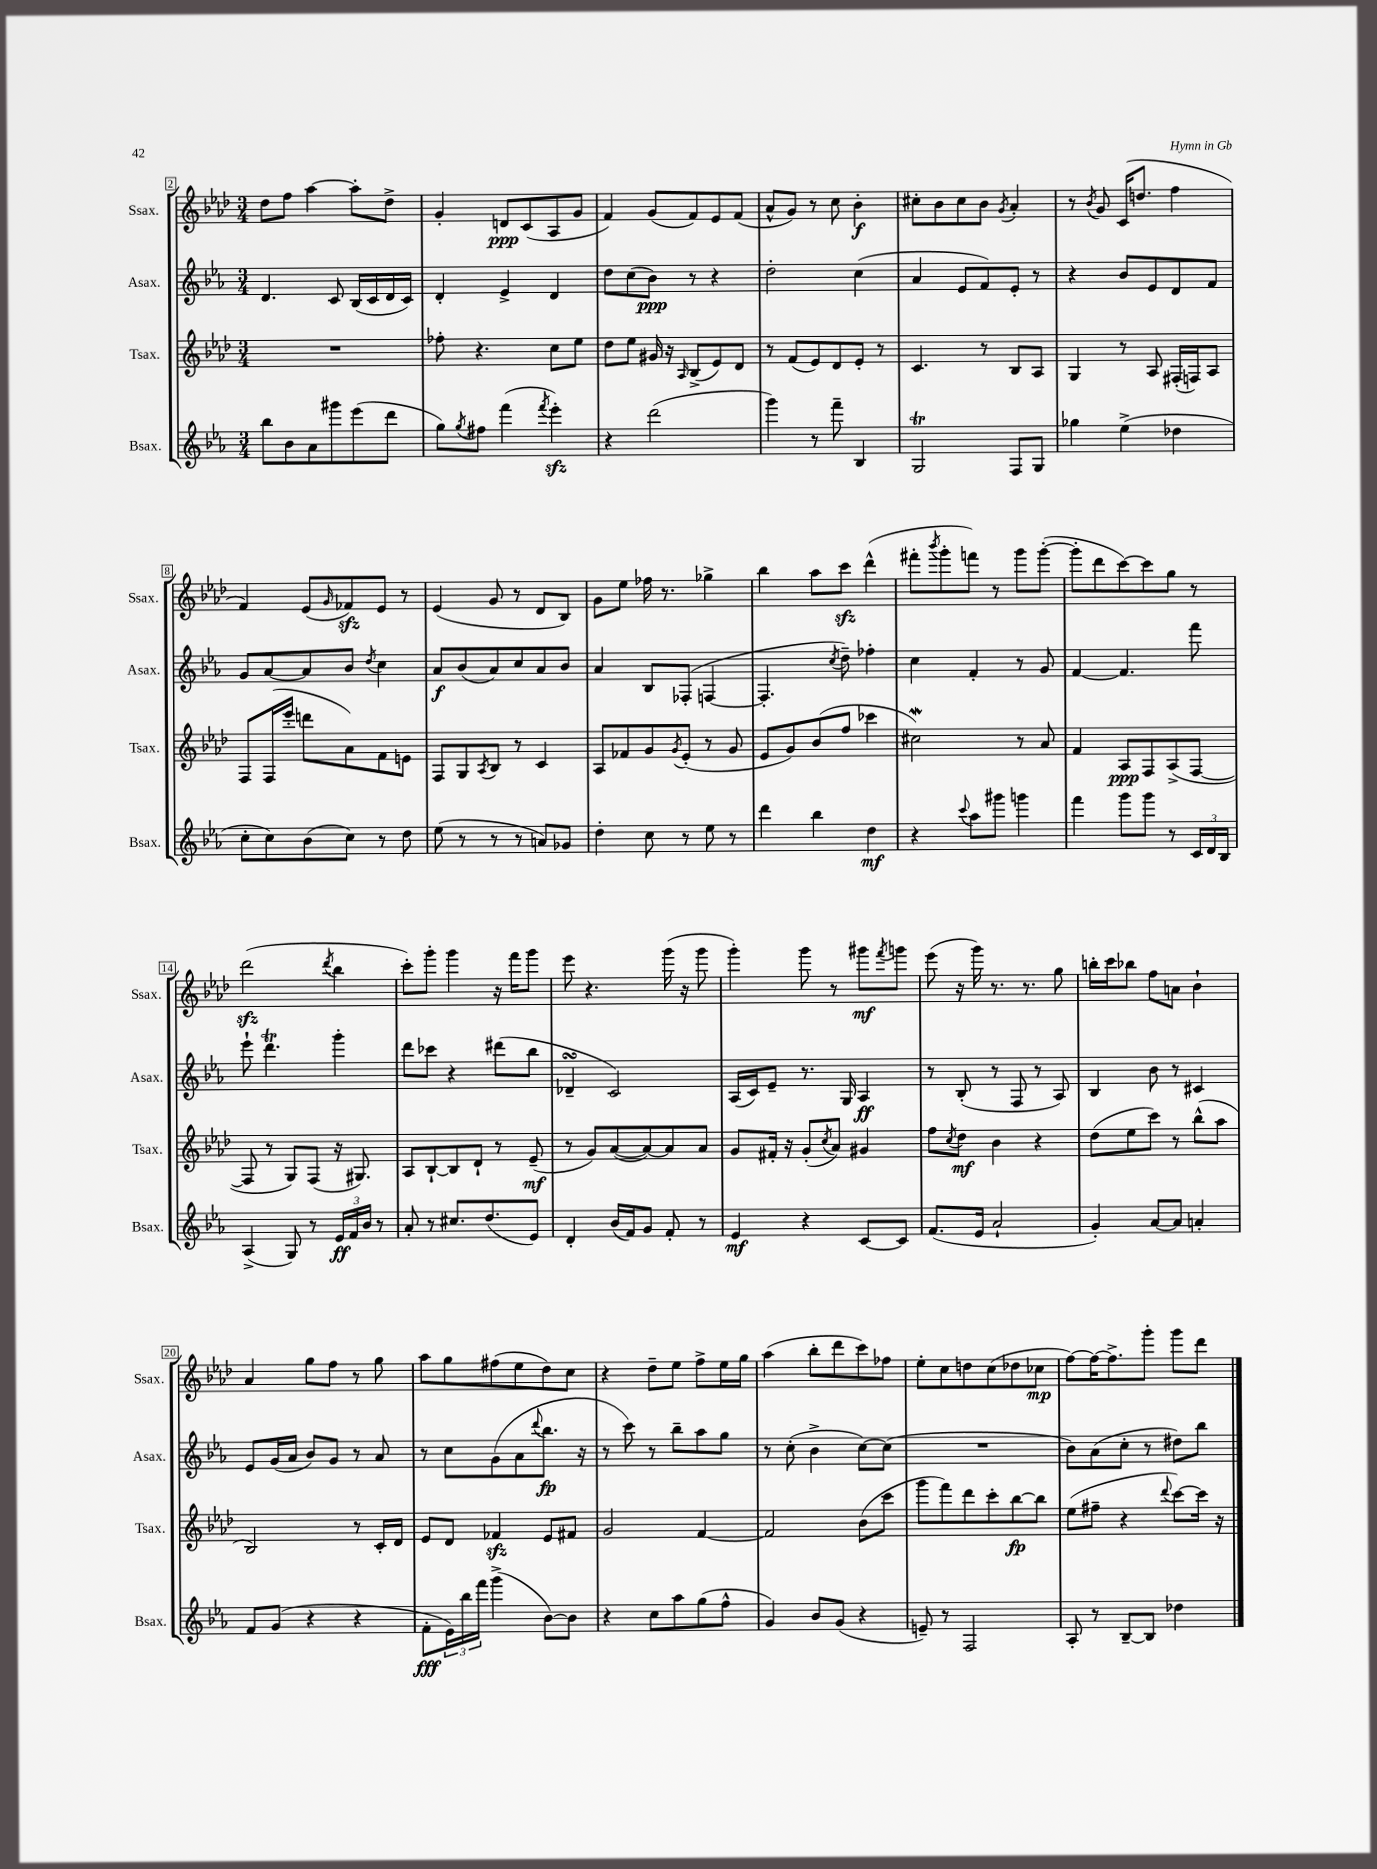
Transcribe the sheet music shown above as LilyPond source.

<<
\new StaffGroup <<
\new Staff = "s0" \with { instrumentName = "Ssax." shortInstrumentName = "Ssax." } {
    \clef treble \key aes \major \numericTimeSignature \time 3/4
    des''8 f''8 aes''4~ aes''8-. des''8-> |
    g'4-. d'8\ppp c'8( aes8 g'8 |
    f'4) g'8( f'8) ees'8 f'8( |
    aes'8-^ g'8) r8 c''8 bes'4-.\f |
    cis''8-. bes'8 cis''8 bes'8 \acciaccatura { g'8 } aes'4-. |
    r8 \acciaccatura { bes'8 } g'8 c'16( d''8. f''4 |
    f'4) ees'8( \grace { g'16 } fes'8\sfz) ees'8 r8 |
    ees'4( g'8 r8 des'8 bes8) |
    g'8 ees''8 fes''16 r8. ges''4-> |
    bes''4 aes''8 c'''8\sfz des'''4-^( |
    fis'''8-. \acciaccatura { bes'''8 } g'''8-. f'''8) r8 g'''8 g'''8~-.( |
    g'''8-. des'''8 c'''8~) c'''8 g''8 r8 |
    des'''2\sfz( \acciaccatura { des'''8 } bes''4 |
    c'''8-.) g'''8-. g'''4 r16 f'''16 g'''8 |
    ees'''8 r4. g'''16( r16 g'''8 |
    g'''4-.) g'''8 r8 gis'''8\mf \acciaccatura { f'''8 } g'''8 |
    ees'''8( r16 g'''16) r8. r8. g''8 |
    b''16-. c'''16 bes''8 f''8 a'8 bes'4-! |
    aes'4 g''8 f''8 r8 g''8 |
    aes''8 g''8 fis''8( ees''8 des''8) c''8 |
    r4 des''8-- ees''8 f''8-> ees''16 g''16 |
    aes''4( bes''8-. des'''8 c'''8) fes''8 |
    ees''8-. c''8 d''8 c''8( des''8 ces''8\mp |
    f''8~) f''16~ f''8.-> g'''8-. g'''8 des'''8 \bar "|." |
}
\new Staff = "s1" \with { instrumentName = "Asax." shortInstrumentName = "Asax." } {
    \clef treble \key ees \major \numericTimeSignature \time 3/4
    d'4. c'8 bes16( c'16 d'16 c'16) |
    d'4-. ees'4-> d'4 |
    d''8 c''8( bes'8\ppp) r8 r4 |
    d''2-. c''4( |
    aes'4 ees'8 f'8) ees'8-. r8 |
    r4 bes'8 ees'8 d'8 f'8 |
    g'8 aes'8~ aes'8 bes'8 \acciaccatura { d''8 } c''4 |
    aes'8\f bes'8( aes'8) c''8 aes'8 bes'8 |
    aes'4 bes8 fes8-.( f4~ |
    f4.-. \acciaccatura { c''8 } d''8--) fes''4-. |
    c''4 f'4-. r8 g'8 |
    f'4~ f'4. f'''8 |
    ees'''8-! d'''4.\trill g'''4-. |
    d'''8 ces'''8 r4 dis'''8( bes''8 |
    des'4--\turn c'2) |
    aes16( c'16) ees'8-- r8. g16 aes4\ff |
    r8 bes8-.( r8 f8 r8 aes8) |
    bes4 bes'8 r8 cis'4 |
    ees'8 g'16( aes'16 bes'8) g'8 r8 aes'8 |
    r8 c''8 g'8( aes'8 \appoggiatura { d'''8 } bes''8.\fp r16 |
    r8 c'''8) r8 bes''8-- aes''8 g''8 |
    r8 c''8-.( bes'4-> c''8~) c''8( |
    R2. |
    bes'8) aes'8( c''8-. r8 dis''8) bes''8 \bar "|." |
}
\new Staff = "s2" \with { instrumentName = "Tsax." shortInstrumentName = "Tsax." } {
    \clef treble \key aes \major \numericTimeSignature \time 3/4
    R2. |
    fes''8-. r4. c''8 ees''8 |
    des''8 ees''8 gis'16 r16 \grace { aes16 } bes8->( ees'8) des'8 |
    r8 f'8( ees'8) des'8 ees'8-. r8 |
    c'4. r8 bes8 aes8 |
    g4 r8 aes8 fis16-.( f16) aes8 |
    f8 f16( ees'''16-. d'''8 aes'8) f'8 e'8 |
    f8 g8 \acciaccatura { aes8 } bes8 r8 c'4 |
    aes8 fes'8 g'8 \acciaccatura { g'8 } ees'8-.( r8 g'8 |
    ees'8 g'8) bes'8( f''8 ces'''4 |
    cis''2\mordent) r8 aes'8 |
    f'4 aes8\ppp f8 aes8->( f8~ |
    f8 r8 g8) f8( r16 gis8.) |
    aes8 bes8~-! bes8 des'8-! r8 ees'8--\mf( |
    r8 g'8) aes'8~( aes'8~) aes'8 aes'8 |
    g'8 fis'16-. r16 g'8-.( \acciaccatura { c''8 } aes'8) gis'4 |
    f''8 \acciaccatura { c''8 } des''8\mf bes'4 r4 |
    des''8( ees''8 c'''8) r8 bes''8-^( aes''8 |
    bes2) r8 c'16-. des'16 |
    ees'8 des'8 fes'4\sfz ees'8 fis'8 |
    g'2 f'4~ |
    f'2 bes'8( c'''8 |
    g'''8 f'''8) des'''8 c'''8-. bes''8~\fp bes''8 |
    ees''8( fis''8-- r4 \appoggiatura { des'''8 } c'''8~) c'''16 r16 \bar "|." |
}
\new Staff = "s3" \with { instrumentName = "Bsax." shortInstrumentName = "Bsax." } {
    \clef treble \key ees \major \numericTimeSignature \time 3/4
    bes''8 bes'8 aes'8 gis'''8 ees'''8( d'''8 |
    g''8) \acciaccatura { g''8 } fis''8 f'''4( \acciaccatura { f'''8 } ees'''4-.\sfz) |
    r4 d'''2( |
    g'''4) r8 f'''8-- bes4 |
    g2\trill f8 g8 |
    ges''4 ees''4->( des''4 |
    c''8-. c''8) bes'8( c''8) r8 d''8 |
    ees''8( r8 r8 r8 a'8) ges'8 |
    d''4-. c''8 r8 ees''8 r8 |
    d'''4 bes''4 d''4\mf |
    r4 \appoggiatura { c'''8 } aes''8 gis'''8 g'''4 |
    f'''4 g'''8 g'''8 r8 \tuplet 3/2 { c'16 d'16 bes16 } |
    aes4->( g8) r8 \tuplet 3/2 { ees'16\ff f'16 bes'16 } r8 |
    aes'8-. r8 cis''8. d''8.( ees'8) |
    d'4-. bes'16( f'16) g'8 f'8-. r8 |
    ees'4\mf r4 c'8~ c'8 |
    f'8.( ees'16 aes'2-! |
    g'4-.) aes'8~ aes'8 a'4-. |
    f'8 g'8( r4 r4 |
    f'8-.\fff \tuplet 3/2 { ees'16) bes''16 f'''16 } g'''4->( bes'8~) bes'8 |
    r4 c''8 aes''8 g''8( f''8-^ |
    g'4) bes'8 g'8( r4 |
    e'8--) r8 f2 |
    aes8-. r8 bes8~-- bes8 des''4 \bar "|." |
}
>>
>>
\layout { \context { \Score currentBarNumber = #2 \override BarNumber.stencil = #(make-stencil-boxer 0.1 0.3 ly:text-interface::print) } }
